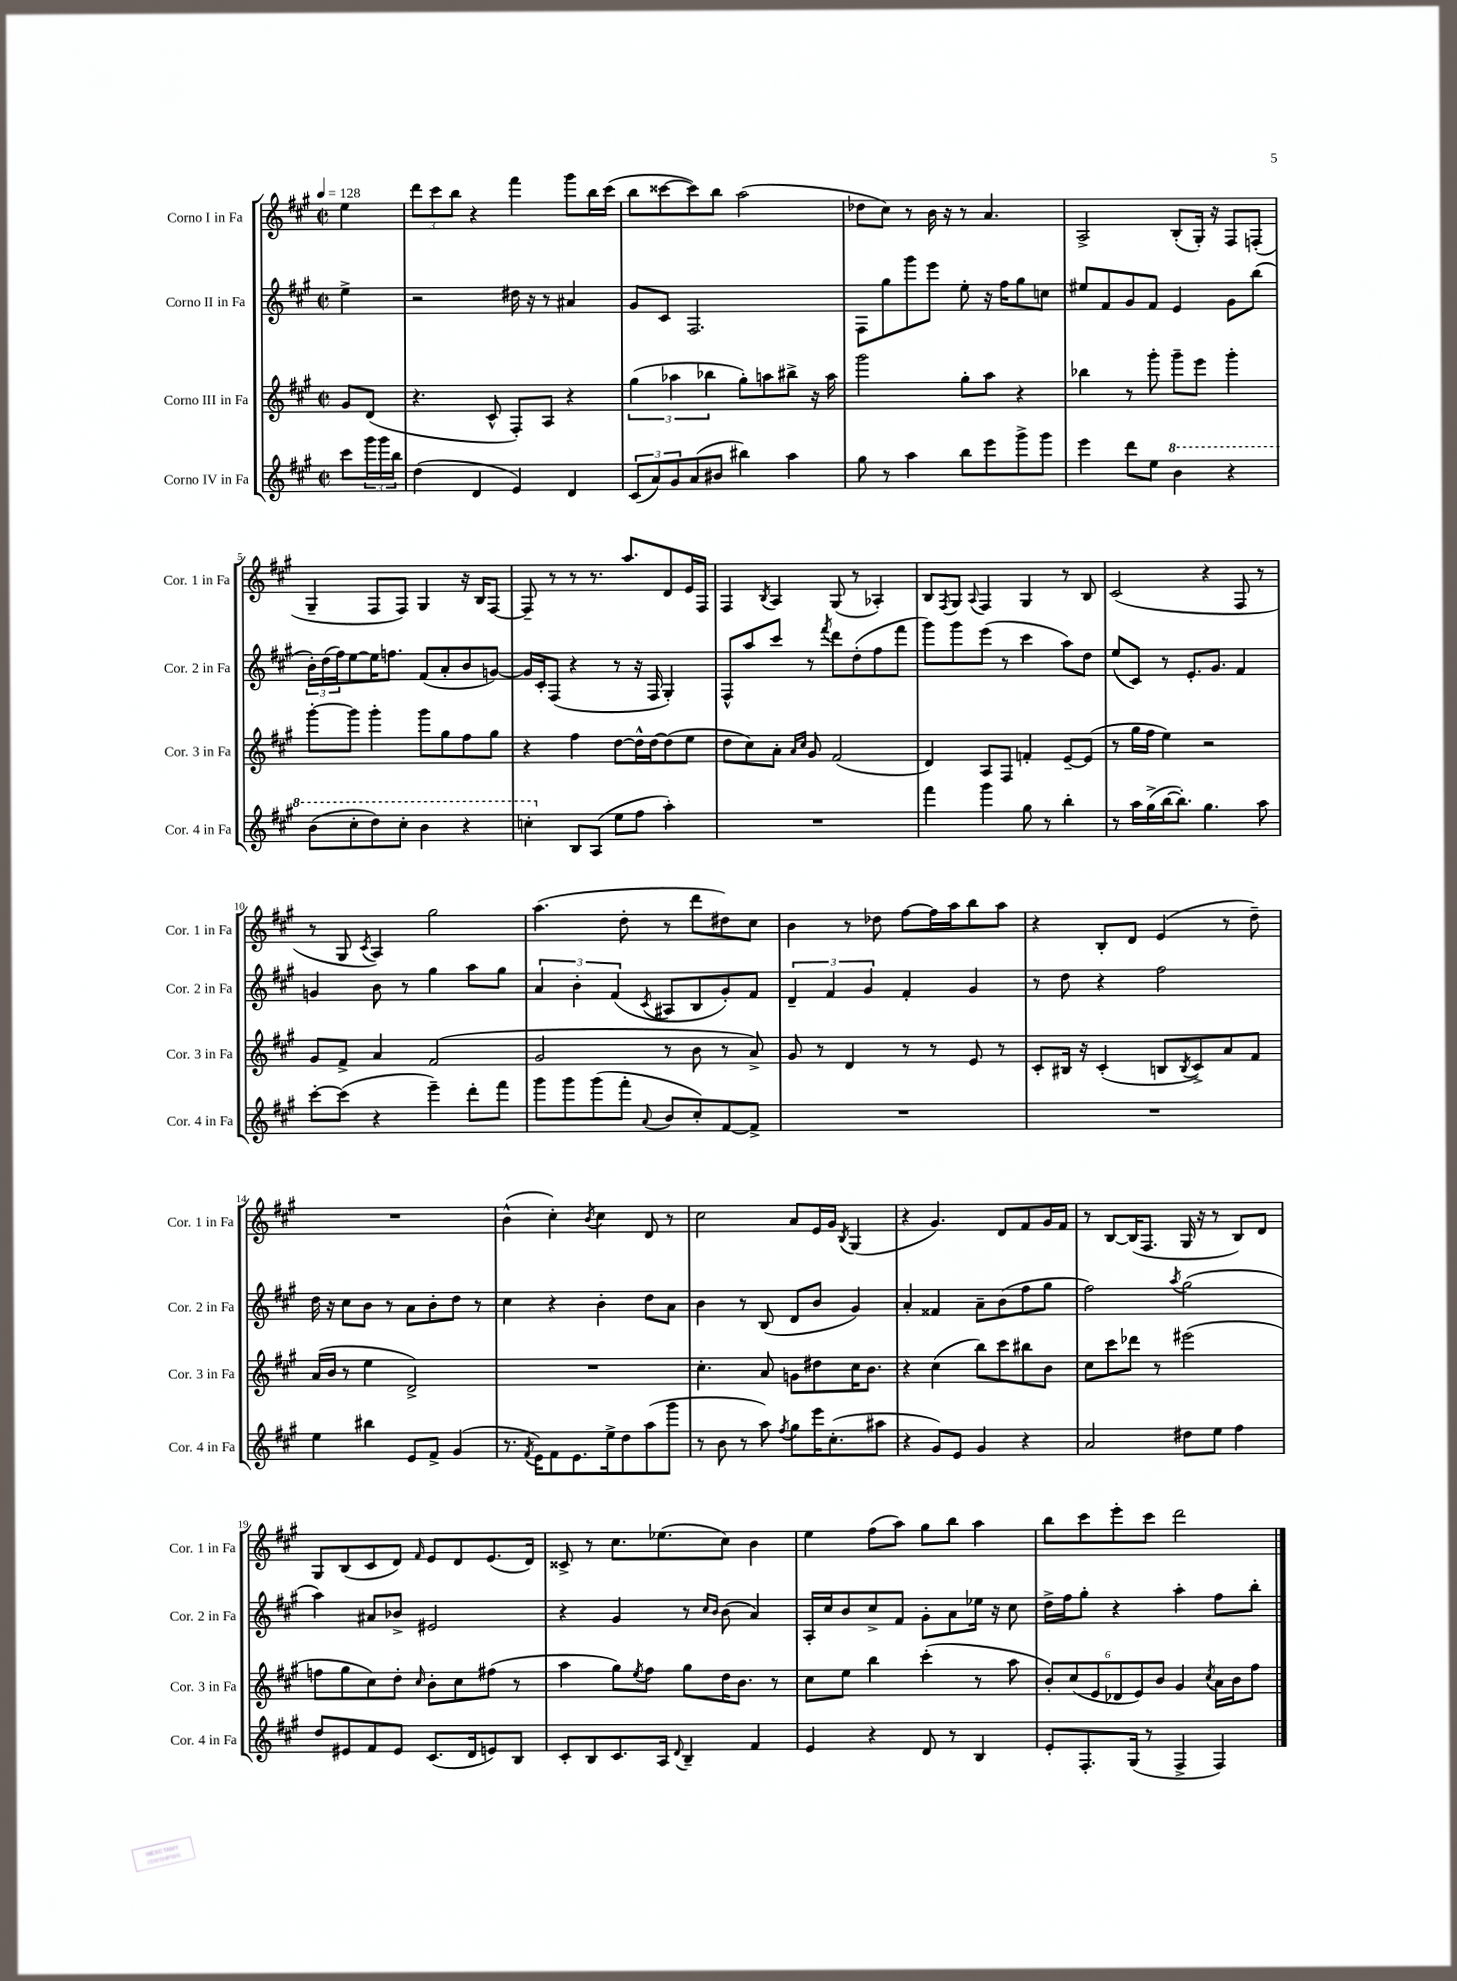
<<
\new StaffGroup <<
\new Staff = "s0" \with { instrumentName = "Corno I in Fa" shortInstrumentName = "Cor. 1 in Fa" } {
    \clef treble \key a \major \defaultTimeSignature \time 2/2 \partial 4 \tempo 4 = 128
    e''4 |
    \tuplet 3/2 { d'''8 cis'''8 b''8 } r4 fis'''4 gis'''8 b''16 cis'''16( |
    b''8 cisis'''8~ cisis'''8) b''8 a''2( |
    des''8 cis''8) r8 b'16 r16 r8 a'4. |
    a2-> b8-.( gis16-.) r16 fis8 f8-.( |
    gis4-- fis8 fis8) gis4 r16 b16 fis8~ |
    fis8-- r8 r8 r8. a''8. d'8 e'16 fis16 |
    fis4 \acciaccatura { b8 } a4 gis8( r8 aes4-.) |
    b8 \acciaccatura { fis8 } gis8 \appoggiatura { a8 } fis4 gis4 r8 b8 |
    cis'2( r4 fis8 r8 |
    r8 gis8 \acciaccatura { cis'8 } a4) gis''2 |
    a''4.( d''8-. r8 d'''8 dis''8) cis''8 |
    b'4 r8 des''8 fis''8~ fis''16 a''16 b''8 a''8 |
    r4 b8-. d'8 e'4( r8 d''8--) |
    R1 |
    b'4-^( cis''4-.) \acciaccatura { b'8 } cis''4 d'8 r8 |
    cis''2 a'8 e'16 gis'16 \acciaccatura { b8 } gis4( |
    r4 gis'4.) d'8 fis'8 gis'16 fis'16 |
    r8 b8~ b16( fis8. gis16 r16 r8 b8) d'8 |
    gis8 b8( cis'8 d'8) \grace { fis'16 } e'8 d'8 e'8.( d'16) |
    cisis'8-> r8 cis''8. ees''8.( cis''8) b'4 |
    e''4 fis''8( a''8) gis''8 b''8 a''4 |
    b''8 cis'''8 e'''8-. cis'''8 d'''2 \bar "|." |
}
\new Staff = "s1" \with { instrumentName = "Corno II in Fa" shortInstrumentName = "Cor. 2 in Fa" } {
    \clef treble \key a \major \defaultTimeSignature \time 2/2 \partial 4
    e''4-> |
    r2 dis''16 r16 r8 ais'4 |
    gis'8 cis'8 fis2. |
    fis8 gis''8 gis'''8 e'''8 e''8-. r16 fis''16 gis''8 c''8 |
    eis''8 fis'8 gis'8 fis'8 e'4 gis'8 b''8( |
    \tuplet 3/2 { b'16-.) d''16( fis''16) } e''8~ e''16 f''8. fis'8( a'8-. b'8 g'8~) |
    g'16 cis'16-. fis8( r4 r8 r16 fis16 gis4-.) |
    fis8-^ a''8 cis'''8 r8 \acciaccatura { fis'''8 } d'''8 d''8-.( fis''8 fis'''8 |
    gis'''8) gis'''8 e'''8( r8 cis'''4 a''8) d''8 |
    e''8( cis'8) r8 e'8.-. gis'8. fis'4 |
    g'4 b'8 r8 gis''4 a''8 gis''8 |
    \tuplet 3/2 { a'4 b'4-. fis'4( } \acciaccatura { cis'8 } ais8 b8 gis'8-.) fis'8 |
    \tuplet 3/2 { d'4-- fis'4 gis'4 } fis'4-. gis'4 |
    r8 d''8 r4 fis''2 |
    d''16 r16 cis''8 b'8 r8 a'8 b'8-. d''8 r8 |
    cis''4 r4 b'4-. d''8 a'8 |
    b'4 r8 b8( d'8 b'8 gis'4) |
    a'4-. fisis'4 a'8-- b'8( fis''8 gis''8 |
    fis''2) \acciaccatura { a''8 } gis''2( |
    a''4) ais'8 bes'8-> eis'2 |
    r4 gis'4 r8 \grace { cis''16 b'16 } b'8( a'4) |
    a16-. cis''16 b'8 cis''8-> fis'8 gis'8-. a'8 ees''16 r16 cis''8 |
    d''16-> fis''16 gis''8-. r4 a''4-. fis''8 b''8-. \bar "|." |
}
\new Staff = "s2" \with { instrumentName = "Corno III in Fa" shortInstrumentName = "Cor. 3 in Fa" } {
    \clef treble \key a \major \defaultTimeSignature \time 2/2 \partial 4
    gis'8 d'8( |
    r4. cis'8-^ fis8-.) a8 r4 |
    \tuplet 3/2 { gis''4( aes''4 bes''4 } gis''8-.) a''8 bis''8-> r16 a''16 |
    gis'''2 gis''8-. a''8 r4 |
    bes''4 r8 gis'''8-. gis'''8-- e'''8 gis'''4-. |
    gis'''8~-. gis'''8 gis'''4-. gis'''8 gis''8 fis''8 gis''8 |
    r4 fis''4 d''8~ d''16-^ d''16~ d''8( e''8 |
    d''8 cis''8) a'8-. \grace { a'16 cis''16 } gis'8 fis'2( |
    d'4) a8 fis8 f'4-. e'8~-- e'8( |
    r8 gis''16 fis''16 e''4) r2 |
    gis'8 fis'8-> a'4 fis'2( |
    gis'2 r8 b'8 r8 a'8->) |
    gis'8 r8 d'4 r8 r8 e'8 r8 |
    cis'8-. bis16 r16 cis'4-.( b8 \acciaccatura { b8 } cis'8->) a'8 fis'8 |
    a'16( b'16 r8 e''4 d'2->) |
    R1 |
    cis''4.-. a'8 g'8 dis''8 cis''16 b'8. |
    r4 cis''4( b''8) cis'''8 bis''8 b'8 |
    cis''8 cis'''8 des'''8 r8 eis'''2( |
    f''8 gis''8 cis''8) d''8-. \grace { cis''16 } b'8-. cis''8 fis''8( r8 |
    a''4 gis''8) \acciaccatura { e''8 } fis''8 gis''8 d''16 b'8. r8 |
    cis''8 e''8 b''4 cis'''4-.( r8 a''8 |
    \tuplet 6/4 { b'8-.) cis''8( e'8 des'8 e'8) b'8 } gis'4 \acciaccatura { cis''8 } a'16 b'16 fis''8 \bar "|." |
}
\new Staff = "s3" \with { instrumentName = "Corno IV in Fa" shortInstrumentName = "Cor. 4 in Fa" } {
    \clef treble \key a \major \defaultTimeSignature \time 2/2 \partial 4
    cis'''8 \tuplet 3/2 { gis'''16 gis'''16 b''16 } |
    d''4( d'4 e'4) d'4 |
    \tuplet 3/2 { cis'8( a'8) gis'8 } a'8( bis'8 bis''4) a''4 |
    gis''8 r8 a''4 b''8 e'''8 gis'''8-> gis'''8 |
    e'''4 d'''8 e''8 \ottava #1 b''4 r4 |
    b''8( cis'''8-. d'''8) cis'''8-. b''4 r4 |
    c'''4-. \ottava #0 b8 a8( e''8 fis''8 a''4-.) |
    R1 |
    fis'''4 gis'''4 gis''8 r8 b''4-. |
    r8 a''16 gis''16->( b''16~ b''8.-.) gis''4. a''8 |
    cis'''8~-. cis'''8( r4 e'''4--) d'''8-. fis'''8 |
    gis'''8 gis'''8 gis'''8( fis'''8-. \appoggiatura { a'8 } b'8 cis''8-.) fis'8~ fis'8-> |
    R1 |
    R1 |
    e''4 bis''4 e'8 fis'8-> gis'4( |
    r8. \acciaccatura { fis'8 } e'16) fis'8 e'8. e''16-> d''8 a''8( gis'''8 |
    r8 b'8 r8 a''8) \acciaccatura { fis''8 } gis''8 e'''16 cis''8.-.( ais''8 |
    r4 gis'8) e'8 gis'4 r4 |
    a'2 dis''8 e''8 fis''4 |
    d''8 eis'8 fis'8 eis'8 cis'8.( d'16 e'8) b8 |
    cis'8-. b8 cis'8. a16 \appoggiatura { d'8 } b4-- fis'4 |
    e'4 r4 d'8 r8 b4 |
    e'8-. fis8.-. gis16( r8 fis4-> fis4) \bar "|." |
}
>>
>>
